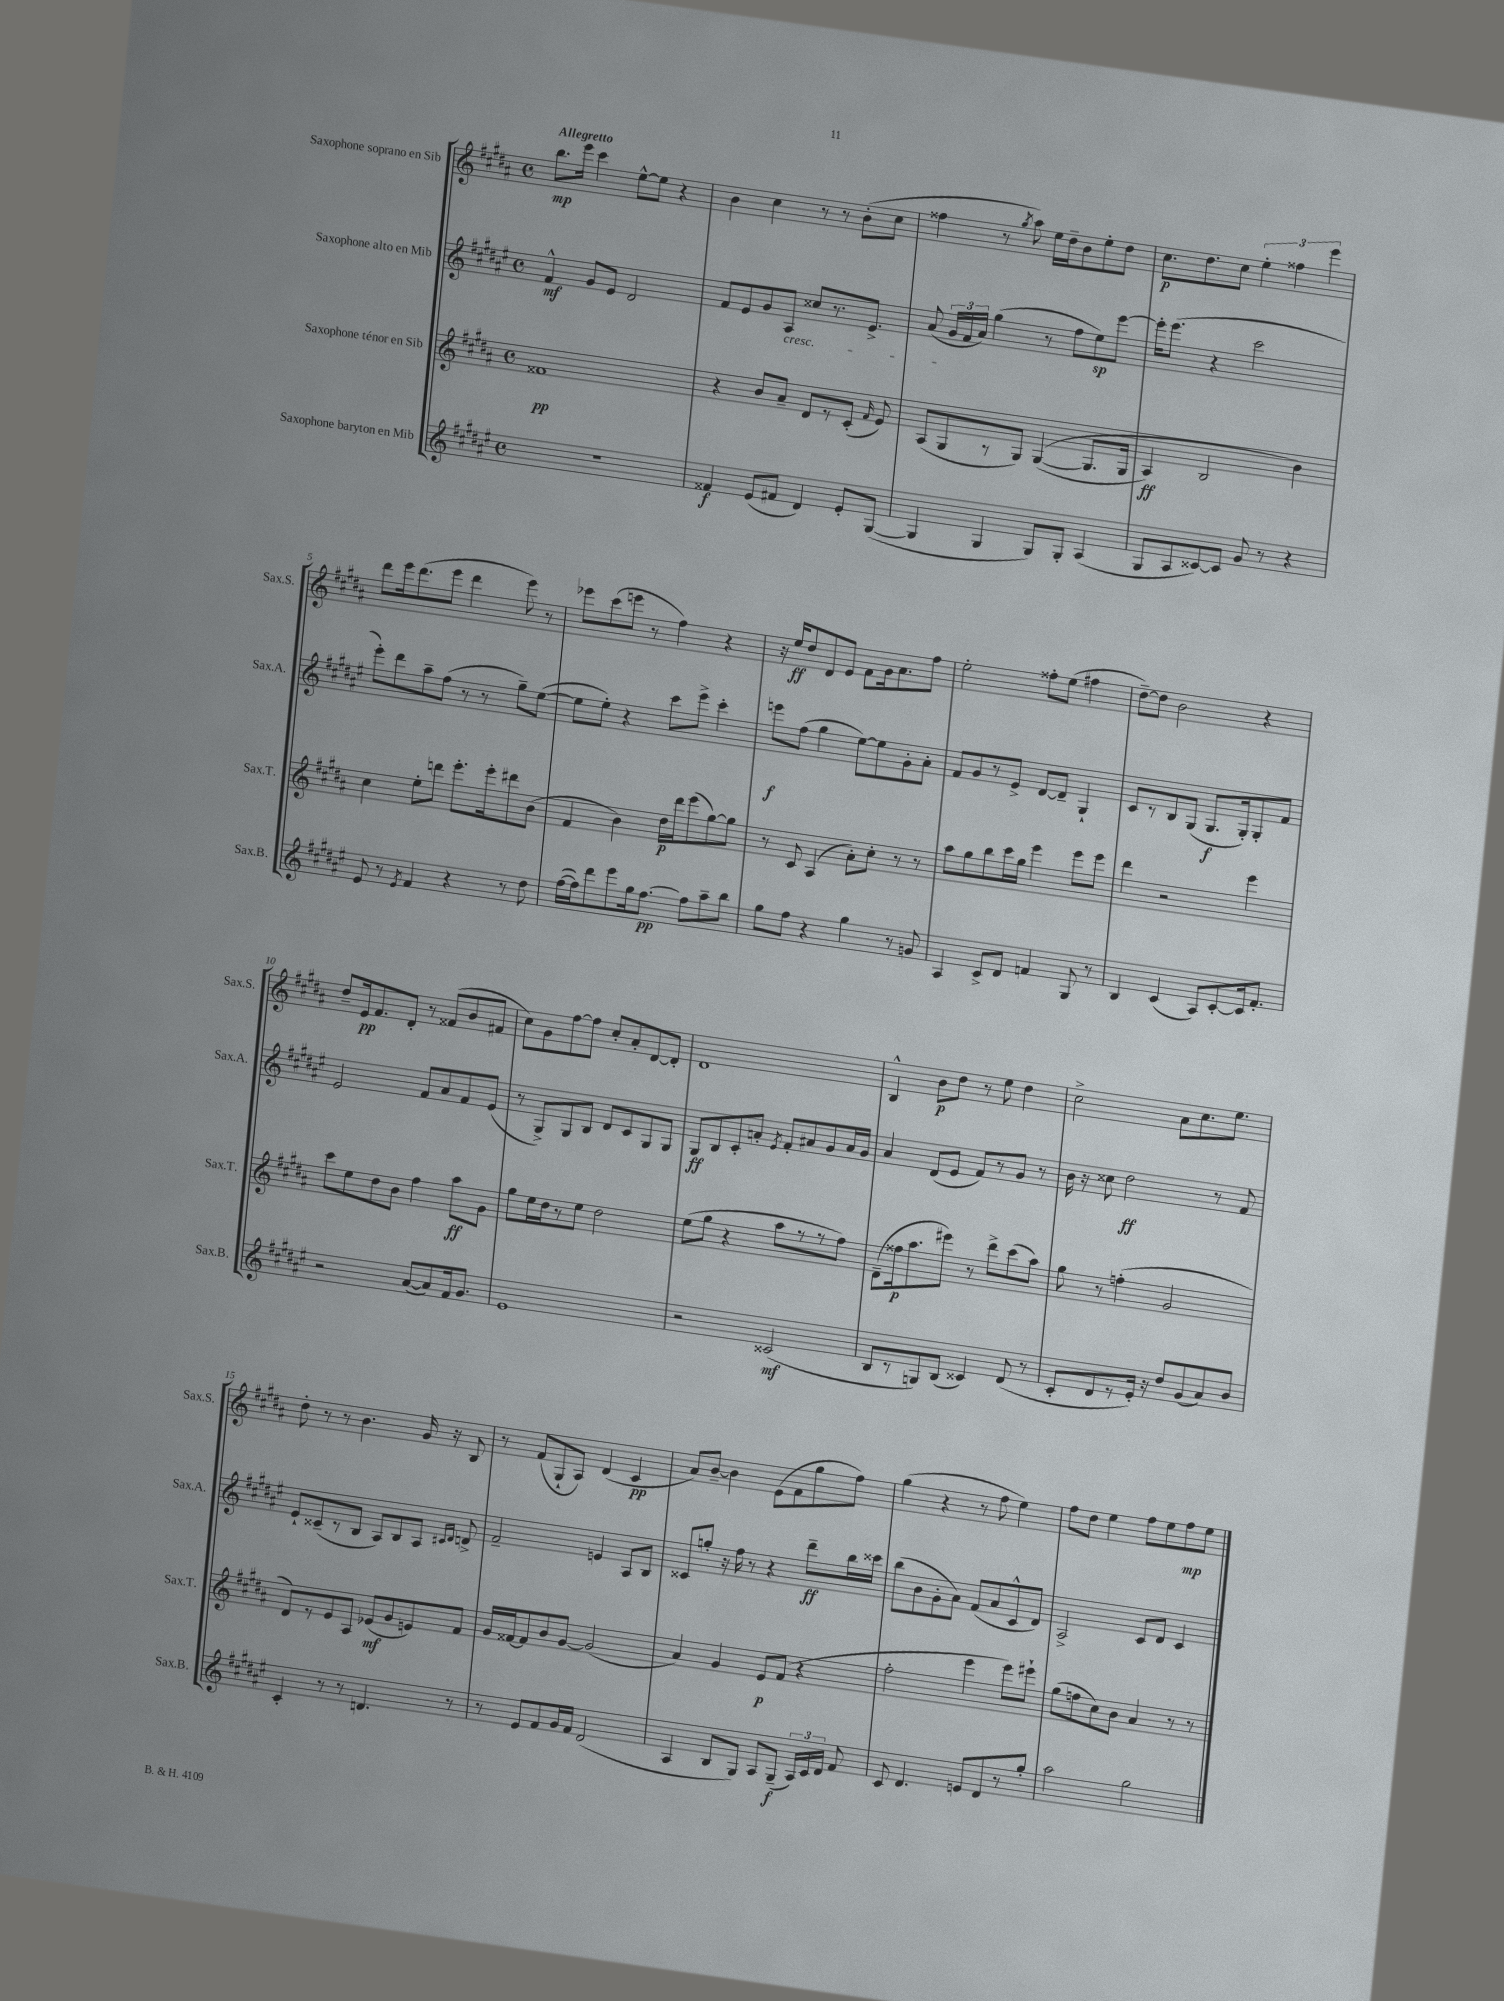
<<
\new StaffGroup <<
\new Staff = "s0" \with { instrumentName = "Saxophone soprano en Sib" shortInstrumentName = "Sax.S." } {
    \clef treble \key b \major \defaultTimeSignature \time 4/4 \tempo "Allegretto"
    \autoBeamOff b''8.[\mp e'''16] cis'''4 e''8[~-^ e''8] r4 |
    b'4 cis''4 r8 r8 b'8[-.( cis''8] |
    fisis''4 r8 \acciaccatura { gis''8 } ais''8) e''16[ dis''16-- b'8 e''8-. dis''8] |
    cis''8.[\p dis''8. cis''8] \tuplet 3/2 { e''4-. fisis''4 e'''4 } |
    dis'''8[ e'''16 dis'''8.( e'''8] dis'''4 e'''8) r8 |
    ees'''8[ cis'''8( e'''8] r8 fis''4) r4 |
    r16 e''16[\ff dis''8 dis'8 e'8] fis'8[ gis'16 ais'8. fis''8] |
    e''2-. fisis''8[-. e''8]( fis''4 |
    dis''8[~--) dis''8] b'2 r4 |
    dis''8[-- e'16\pp fis'8. dis'8]-. r8 fisis'8[( b'8 fis'8] |
    cis''8[) gis'8 fis''8~ fis''8] cis''8[-. ais'8-. dis'8~ dis'8]-. |
    dis'1 |
    b4-^ b'8[\p dis''8] r8 e''8 dis''4 |
    cis''2-> ais'8[ cis''8. e''8.] |
    dis''8-. r8 r8 b'4. gis'16 r16 b8 |
    r8 fis'8[( gis8-! ais8]) dis'4( cis'4\pp |
    ais'8[) b'8]~-- b'4 e'8[( fis'8 gis''8 fis''8]) |
    gis''4( r4 r8 fis''8 e''4) |
    fis''8[ dis''8] e''4 fis''8[ e''8 fis''8\mp e''8] \bar "|." |
}
\new Staff = "s1" \with { instrumentName = "Saxophone alto en Mib" shortInstrumentName = "Sax.A." } {
    \clef treble \key fis \major \defaultTimeSignature \time 4/4
    \autoBeamOff fis'4-^\mf gis'8[ eis'8] dis'2 |
    fis'8[ eis'8 gis'8 ais8]\cresc cisis''8[ r8. eis'8.]-> |
    ais'8( \tuplet 3/2 { gis'16[ fis'16\! ais'16]) } gis''4( r8 fis''8[ eis''8\sp) eis'''8]~ |
    eis'''16[-. eis'''8.]( r4 cis'''2 |
    eis'''8[-.) dis'''8 ais''8-- fis''8]( r8 r8 gis''8[--) eis''8]~( |
    eis''8[ eis''8]-.) r4 cis'''8[ eis'''8]-> cis'''4-. |
    e'''8[\f fis''8]( gis''4 eis''8[~) eis''8 gis'8-. ais'8]-. |
    fis'8[ gis'8 r8 eis'8]-> dis'8[~ dis'8]-- gis4-! |
    cis'8[ r8 b8 gis8]( gis8.[\f gis16-.) gis8-. fis'8] |
    eis'2 fis'8[ ais'8 fis'8 eis'8]( |
    r8 gis8[->) gis8 b8] dis'8[ cis'8 gis8 gis8] |
    gis8[\ff b8 cis'8-. a'8]-. \acciaccatura { eis'8 } fis'8[-. ais'8 gis'8 ais'16 gis'16] |
    ais'4 dis'8[( eis'8] fis'8[) r8 gis'8] r8 |
    b'16 r16 cisis''8 dis''2\ff r8 fis'8 |
    eis'8[-! cisis'8--( r8 b8] ais8[) b8 ais8] \grace { cis'16[ dis'16] } d'8-> |
    fis'2-- e'4 ais8[ b8] |
    cisis'8[ g''8]-. r16 fis''16 r8 r4 dis'''8[--\ff b''16 cisis'''16] |
    b''8[( b'8 gis'8-. ais'8]) fis'8[( ais'8 cis'8-^ dis'8]) |
    ais2-> cis'8[ dis'8] cis'4 \bar "|." |
}
\new Staff = "s2" \with { instrumentName = "Saxophone ténor en Sib" shortInstrumentName = "Sax.T." } {
    \clef treble \key b \major \defaultTimeSignature \time 4/4
    \autoBeamOff fisis'1\pp |
    r4 b'8[ ais'8]-- dis'8[ r8 cis'8]-.( \grace { fis'16 } e'8) |
    ais8[( gis8 r8 gis8]) gis4~(\( gis8.[ gis16] |
    ais4\ff) b2 b'4\) |
    cis''4 e''8[-. d'''8] e'''8.[-. e'''16-. dis'''8 b'8]( |
    fis'4 b'4) dis''16[\p dis'''16 e'''8( gis''8~) gis''8] |
    r8 cis'8 ais4( ais'8[-.) cis''8]-. r8 r8 |
    ais''8[ gis''8 b''8 cis'''16 gis''16] e'''4 e'''8[ e'''8] |
    dis'''4 r2 e'''4 |
    cis'''8[ e''8 dis''8 b'8] fis''4 ais''8[\ff gis'8] |
    gis''8[ e''16 dis''16 r8 e''8] dis''2 |
    e''8[( gis''8] r4 ais''8[ r8 r8 fis''8]) |
    dis'8[--( fisis''16\p ais''8. eis'''8]) r8 dis'''8[-> cis'''8( ais''8]) |
    gis''8 r8 f''4-.( gis'2 |
    dis'8[) r8 e'8 ais8] ees'8[\mf( gis'8 e'8) fis'8] |
    gis'16[ fisis'16~ fisis'8 b'8 gis'8]~ gis'2( |
    ais'4) gis'4 e'8[\p fis'8]( r4 |
    fis''2-. e'''4 e'''8[) eis'''8]-! |
    gis''8[( f''8 cis''8) b'8] ais'4 r8 r8 \bar "|." |
}
\new Staff = "s3" \with { instrumentName = "Saxophone baryton en Mib" shortInstrumentName = "Sax.B." } {
    \clef treble \key fis \major \defaultTimeSignature \time 4/4
    \autoBeamOff R1 |
    fisis'4\f eis'8[( fis'8] dis'4) eis'8[-. gis8]~( |
    gis4 gis4 gis8[) gis8]-. ais4( |
    gis8[ ais8 cisis'8~) cisis'8] gis'8 r8 r4 |
    eis'8 r8 \acciaccatura { eis'8 } fis'4 r4 r8 dis''8 |
    fis''16[~( fis''16) dis'''8 eis'''8 gis''16 fis''8.]~\pp fis''8[ ais''8-- b''8] |
    gis''8[ fis''8] r4 gis''4 r8 g'8 |
    ais4 cis'8[-> dis'8] f'4 gis8 r8 |
    b4 cis'4( ais8[) cis'8~-. cis'16 fis'8.]-. |
    r2 ais'8[~( ais'8) fis'16 gis'8.] |
    eis'1 |
    r2 cisis'2\mf( |
    b8[ r8 g8) b8]( cisis'4) dis'8( r8 |
    cis'8[-. dis'8 r8 eis'16]-.) r16 dis''8[ gis'8( ais'8) b'8] |
    cis'4-. r8 r8 d'4. r8 |
    r8 eis'8[ fis'8 gis'16 fis'16] dis'2( |
    ais4 b8[ gis8]) ais8[ gis8]--\f( \tuplet 3/2 { ais16[) cis'16 dis'16] } fis'8 |
    cis'8 dis'4. e'8[ dis'8 r8 gis''8]-. |
    ais''2 gis''2 \bar "|." |
}
>>
>>
